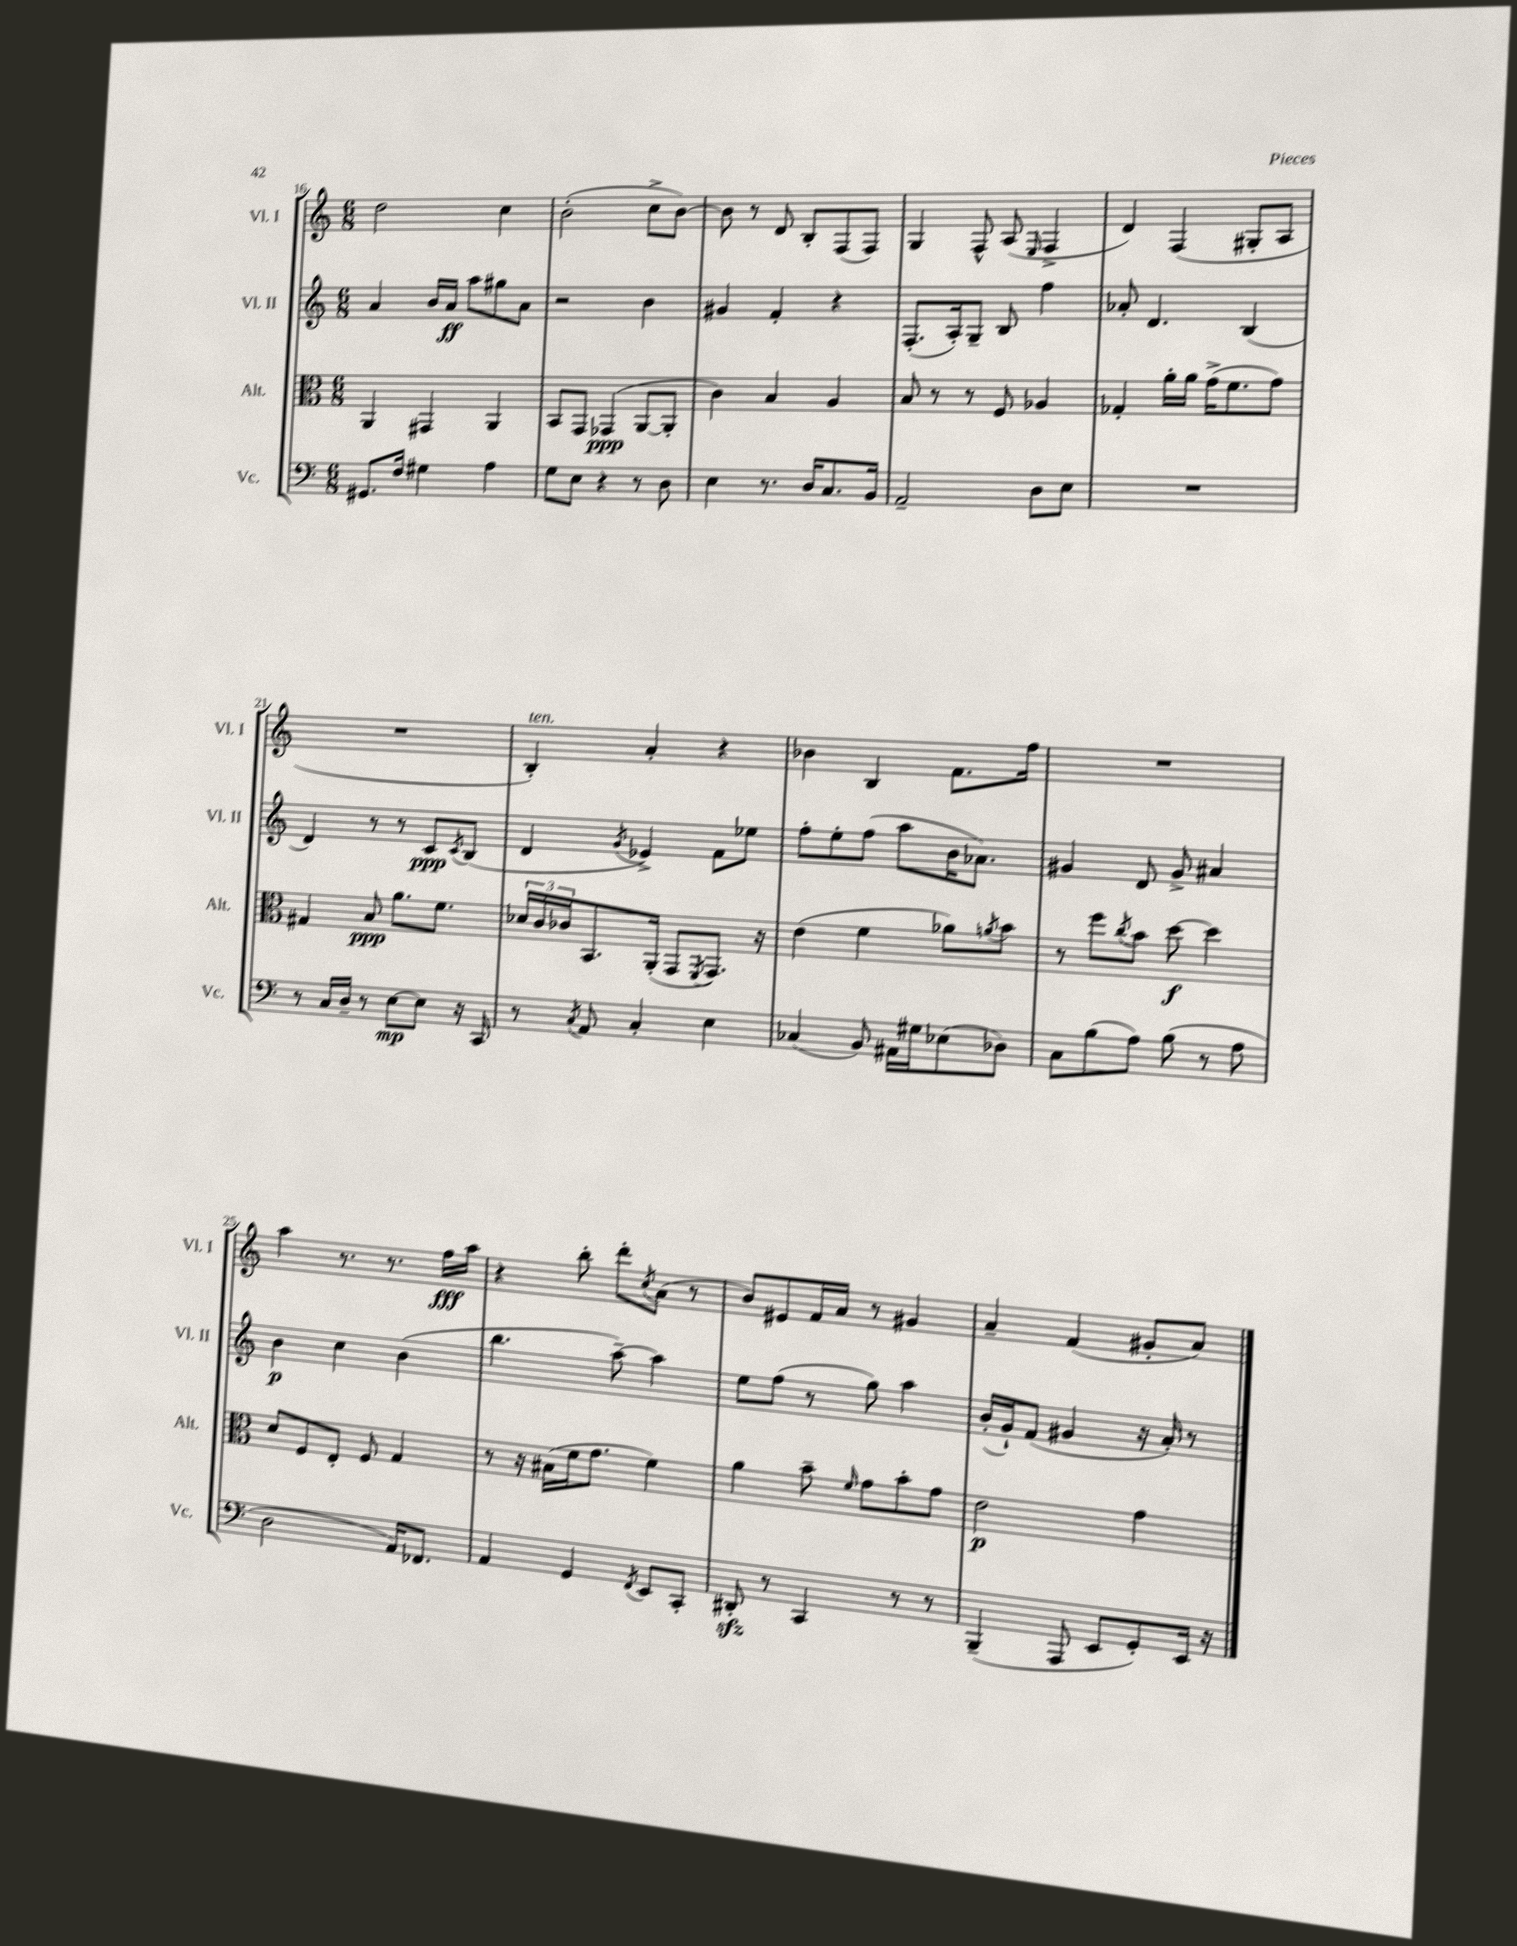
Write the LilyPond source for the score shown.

<<
\new StaffGroup <<
\new Staff = "s0" \with { instrumentName = "Vl. I" shortInstrumentName = "Vl. I" } {
    \clef treble \key c \major \numericTimeSignature \time 6/8
    d''2 c''4 |
    b'2-.( c''8-> b'8~) |
    b'8 r8 d'8 b8-. f8( f8) |
    g4 f8-^ a8( \grace { e16 } f4-> |
    d'4) f4( gis8-. a8 |
    R2. |
    b4-.^\markup { \italic "ten." }) a'4-. r4 |
    bes'4 b4 f'8. f''16 |
    R2. |
    a''4 r8. r8. f''16\fff a''16 |
    r4 b''8-. d'''8-. \acciaccatura { c''8 } a'8( r8 |
    b'8) eis'8 f'16 a'16 r8 gis'4 |
    a'4-- f'4( gis'8-. a'8) \bar "|." |
}
\new Staff = "s1" \with { instrumentName = "Vl. II" shortInstrumentName = "Vl. II" } {
    \clef treble \key c \major \numericTimeSignature \time 6/8
    a'4 b'16 a'16\ff a''8 gis''8 a'8 |
    r2 b'4 |
    gis'4 f'4-. r4 |
    f8.-.( a16-.) g8-- b8 f''4 |
    aes'8-. d'4. b4( |
    d'4) r8 r8 c'8\ppp \acciaccatura { c'8 } b8( |
    d'4 \acciaccatura { g'8 } ees'4->) f'8 ees''8 |
    f''8-. e''8-. f''8( a''8 b'16 aes'8.) |
    gis'4 d'8 gis'8-> ais'4 |
    b'4\p c''4 b'4( |
    b''4. a''8~--) a''4 |
    e''8 f''8( r8 g''8) a''4 |
    b'16-.( g'16-!) f'8( gis'4 r16 a'16-.) r8 \bar "|." |
}
\new Staff = "s2" \with { instrumentName = "Alt." shortInstrumentName = "Alt." } {
    \clef alto \key c \major \numericTimeSignature \time 6/8
    a,4 gis,4 a,4 |
    b,8 g,8 ges,4\ppp( a,8~ a,8-. |
    c'4) b4 a4 |
    b8 r8 r8 f8 aes4 |
    ges4-. a'16-. a'16 g'16->( f'8. g'8) |
    gis4 b8\ppp a'8. f'8. |
    \tuplet 3/2 { des'16 c'16 ces'16 } b,8. a,16-.( g,8 \acciaccatura { f,8 } g,8.) r16 |
    e'4( f'4 aes'8) \acciaccatura { a'8 } b'8 |
    r8 f''8 \acciaccatura { c''8 } b'8 d''8~\f d''4 |
    d'8 f8 e8-. f8 g4 |
    r8 r16 bis16( f'16 g'8. f'4) |
    a'4 b'8-- \grace { f'16 } g'8 b'8-. g'8 |
    e'2\p g'4 \bar "|." |
}
\new Staff = "s3" \with { instrumentName = "Vc." shortInstrumentName = "Vc." } {
    \clef bass \key c \major \numericTimeSignature \time 6/8
    gis,8. f16 gis4 a4 |
    g8 e8 r4 r8 d8 |
    e4 r8. d16 c8. b,16 |
    a,2-- d8 e8 |
    R2. |
    r8 c16 d16-- r8 e8~\mp e8 r16 c,16 |
    r8 \acciaccatura { c8 } a,8 c4-. e4 |
    ces4( b,8) ais,16 gis16 ees8( des8) |
    c8 b8( a8) b8( r8 a8 |
    d2 a,16) fes,8. |
    a,4 g,4 \acciaccatura { f,8 } e,8 c,8-. |
    dis,8-.\sfz r8 c,4 r8 r8 |
    b,,4--( a,,8 e,8 g,8-.) e,16 r16 \bar "|." |
}
>>
>>
\layout { \context { \Score currentBarNumber = #16 } }
